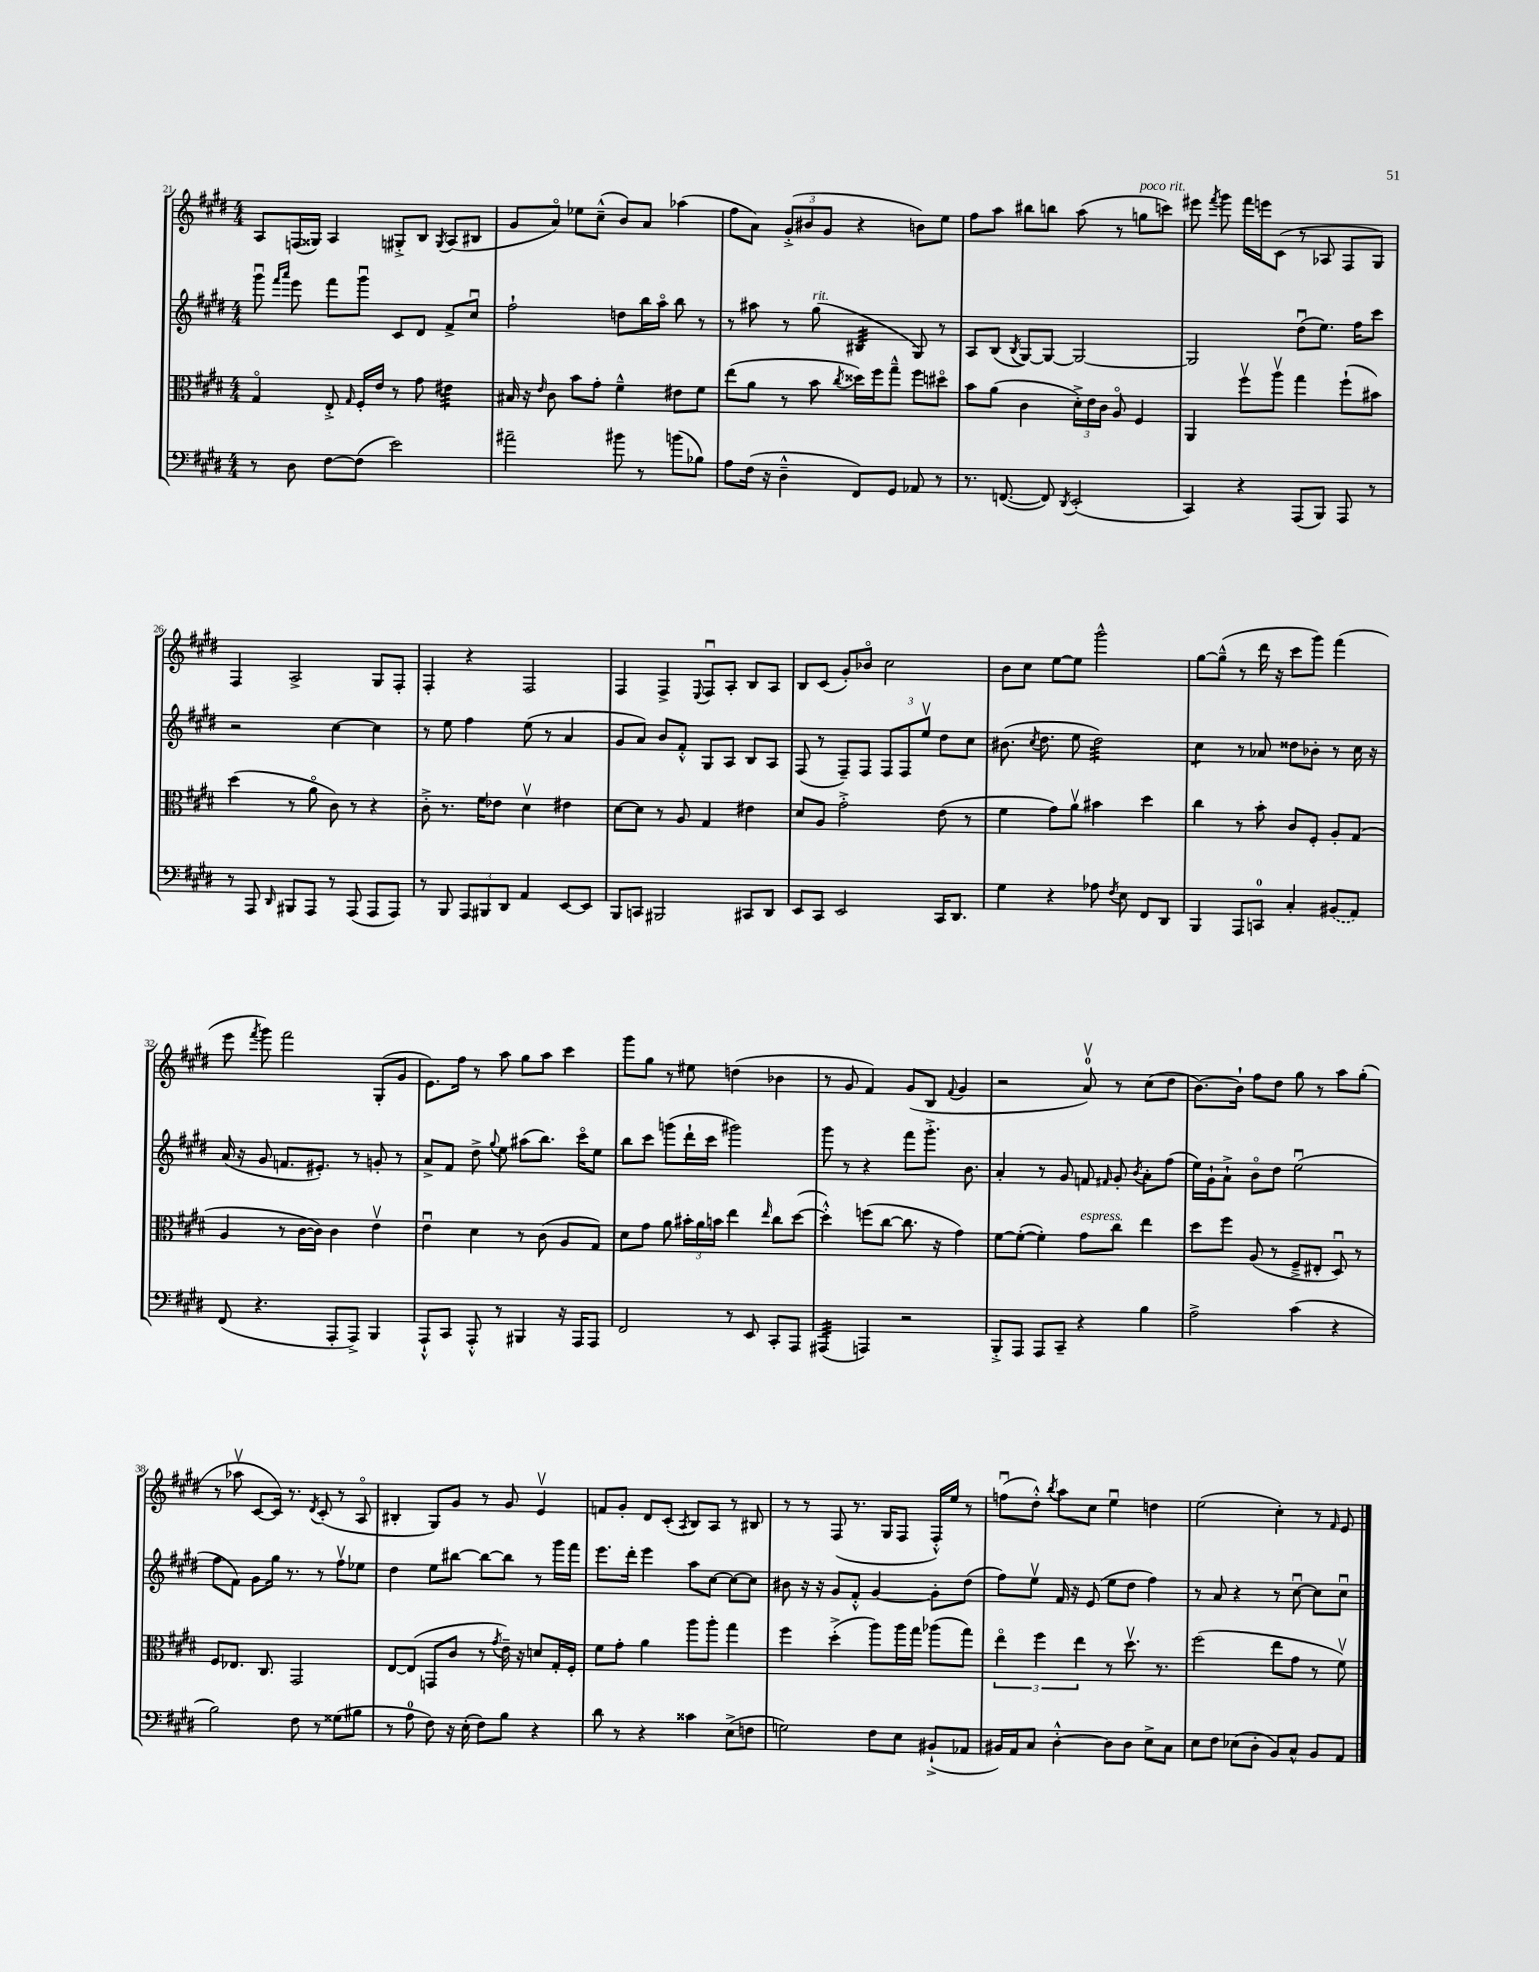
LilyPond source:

<<
\new StaffGroup <<
\new Staff = "s0" {
    \clef treble \key e \major \numericTimeSignature \time 4/4
    \autoBeamOff a8[ f16( gisis16]) a4 gis8[-.-> b8] \acciaccatura { gis8 } a8[( bis8] |
    gis'8[ a'8]\flageolet) ees''8[ cis''8]---^( b'8[) a'8] aes''4( |
    fis''8[ a'8]) \tuplet 3/2 { gis'8[-.->( bis'8 gis'8] } r4 b'8[) e''8] |
    fis''8[ a''8] bis''8[ b''8] a''8( r8 g''8[^\markup { \italic "poco rit." } c'''8]) |
    eis'''8 \acciaccatura { fis'''8 } gis'''8 fis'''16[ e'''16 cis'8]( r8 aes8 fis8[ gis8]) |
    fis4 a2-> gis8[ fis8]-. |
    fis4-. r4 fis2 |
    fis4 fis4-> \appoggiatura { e8 } fis8[\downbow a8]-. b8[ a8] |
    b8[ cis'8]( gis'8[-.) bes'8]\flageolet cis''2 |
    b'8[ cis''8] e''8[~ e''8] gis'''2-^ |
    gis''8[~ gis''8]---^( r8 dis'''16 r16 cis'''8[ gis'''8]) fis'''4( |
    e'''8 \acciaccatura { fis'''8 } gis'''8) fis'''2 gis8[-.( gis'8] |
    e'8.[) fis''16] r8 a''8 gis''8[ a''8] cis'''4 |
    gis'''8[ gis''8] r8 eis''8 d''4( bes'4 |
    r8 gis'8 fis'4) gis'8[( b8] \appoggiatura { fis'8 } gis'4 |
    r2 a'8-0\upbow) r8 cis''8[( dis''8] |
    b'8.[~) b'16]-! fis''8[ dis''8] gis''8 r8 a''8[ gis''8]-.( |
    r8 aes''8\upbow cis'8[~ cis'16]) r8. \acciaccatura { dis'8 } cis'8-.( r8 a8\flageolet |
    bis4-. gis8[) gis'8] r8 gis'8 e'4\upbow |
    f'8[ gis'8]-. dis'8[ cis'8]-.( \acciaccatura { a8 } b8[) a8] r8 bis8 |
    r8 r8 fis8( r8. gis16[ fis8] fis16[-.-^) e''16] r8 |
    f''8[\downbow( dis''8]-.-^) \acciaccatura { b''8 } a''8[ cis''8] e''4\downbow d''4 |
    e''2( cis''4-.) r8 \grace { fis'16 } e'8 \bar "|." |
}
\new Staff = "s1" {
    \clef treble \key e \major \numericTimeSignature \time 4/4
    \autoBeamOff gis'''8\downbow \grace { fis'''16[ a'''16] } e'''8 fis'''8[ gis'''8]\downbow cis'8[ dis'8] fis'8[-> cis''8]\downbow |
    fis''2-! d''8[ b''16 a''16]\flageolet b''8 r8 |
    r8 ais''8 r8 gis''8^\markup { \italic "rit." }( bis4:32 gis8) r8 |
    a8[ b8]( \acciaccatura { b8 } gis8[~) gis8]~ gis2~ |
    gis2 dis''8[\downbow( e''8.]) fis''16[ cis'''8] |
    r2 cis''4~ cis''4 |
    r8 e''8 fis''4 e''8( r8 a'4 |
    gis'8[ a'8]) b'8[ fis'8]-.-^ gis8[ a8] b8[ a8] |
    fis8( r8 fis8[--) fis8] \tuplet 3/2 { fis8[ fis8 e''8]\upbow } dis''8[ cis''8] |
    bis'8.( \acciaccatura { cis''8 } dis''8. e''8 dis''2:32) |
    cis''4:8 r8 aes'8 disis''8[ bes'8]-. r8 cis''16 r16 |
    a'16( r16 gis'8 f'8.[ eis'8.]-.) r8 g'8-. r8 |
    a'8[-> fis'8] dis''8-> \appoggiatura { gis''8 } e''8 ais''8[( b''8.]) cis'''16[\flageolet e''8] |
    b''8[ cis'''8] g'''8[( dis'''16-! cis'''16] gis'''2) |
    gis'''8 r8 r4 fis'''8[ gis'''8.]-.-> b'8. |
    a'4-. r8 gis'8 f'8 \grace { fis'16 } gis'8-. \acciaccatura { b'8 } a'8[-. fis''8]( |
    e''16[) gis'16-! a'8]-!-> b'8[\flageolet dis''8] e''2\downbow( |
    fis''8[ fis'8]) gis'8[ gis''16] r8. r8 fis''8[\upbow ees''8] |
    dis''4 e''8[ bis''8]~ bis''8[~ bis''8] r8 gis'''16[ fis'''16] |
    e'''8.[ dis'''16]-. e'''4 a''8[ cis''8]~ cis''8[~ cis''8] |
    bis'8 r16 r16 gis'8[ fis'8]-.-^ gis'4~ gis'8[-. dis''8]( |
    fis''8[) e''8]\upbow fis'16 r16 e'8( e''8[ dis''8] fis''4) |
    r8 a'8 r4 r8 cis''8~\downbow cis''8[ cis''8]\downbow \bar "|." |
}
\new Staff = "s2" {
    \clef alto \key e \major \numericTimeSignature \time 4/4
    \autoBeamOff gis4\flageolet e8-.-> \grace { gis16 } fis16[-. e'16] r8 gis'8 eis'4:32 |
    bis16 r16 \grace { e'16 } cis'8 b'8[ gis'8]-. fis'4---^ eis'8[ fis'8] |
    e''8[( a'8] r8 b'8 \acciaccatura { cis''8 } disis''16[) fis''16 gis''8]---^ fis''8[ dis''8]\flageolet |
    b'8[ a'8]( cis'4 \tuplet 3/2 { dis'16[-.->) e'16 cis'16] } a8\flageolet fis4 |
    a,4 fis''8[\upbow a''8]\upbow gis''4 fis''8[-!( bis'8]) |
    dis''4( r8 a'8\flageolet cis'8) r8 r4 |
    cis'8-.-> r8. fis'16[ ees'8] dis'4\upbow eis'4 |
    dis'8[~ dis'8] r8 a8 gis4 eis'4 |
    dis'8[ a8] gis'2-.-> e'8( r8 |
    fis'4 gis'8[) a'8]\upbow bis'4 dis''4 |
    cis''4 r8 b'8-. cis'8[ fis8]-. a8[-. gis8]( |
    a4 r8 cis'16[~ cis'16]) cis'4 e'4\upbow |
    e'4\downbow dis'4 r8 cis'8( a8[ gis8]) |
    dis'8[ gis'8] a'8 \tuplet 3/2 { bis'16[-. a'16 b'16] } e''4 \grace { e''16 } cis''8[ dis''8]~( |
    dis''4-.-^) f''8[( cis''8]~ cis''8. r16 gis'4) |
    fis'8[~ fis'8]~-.( fis'4-.) gis'8[^\markup { \italic "espress." } cis''8] e''4 |
    dis''8[ fis''8] a8( r8 fis8[---> eis8]-. dis8\downbow) r8 |
    fis8[ ees8.] cis8. gis,2 |
    e8[~ e8]( g,8[ cis'8] r8 \acciaccatura { gis'8 } e'16--) r16 d'8[ gis16-. fis16]-. |
    fis'8[ gis'8]-. a'4 a''8[ a''8]-. gis''4 |
    fis''4 dis''4-.->( a''8[) a''16 gis''16] aes''8[( gis''8]) |
    \tuplet 3/2 { e''4\flageolet fis''4 e''4 } r8 dis''8.\upbow r8. |
    fis''2( e''8[ gis'8] r8 fis'8\upbow) \bar "|." |
}
\new Staff = "s3" {
    \clef bass \key e \major \numericTimeSignature \time 4/4
    \autoBeamOff r8 dis8 fis8[~ fis8]( e'2) |
    ais'2-- bis'8 r8 b'8[( bes8]) |
    a8[ fis16]( r16 dis4---^ fis,8[) gis,8] aes,8 r8 |
    r8. f,8.~( f,8) \acciaccatura { dis,8 } e,2-.( |
    cis,4) r4 a,,8[( b,,8]) a,,8 r8 |
    r8 a,,8 \grace { dis,16 } bis,,8[ a,,8] r8 a,,8( a,,8[ a,,8]) |
    r8 b,,8 \tuplet 3/2 { a,,8[ bis,,8 dis,8] } a,4 e,8[~ e,8] |
    b,,8[ c,8] bis,,2 cis,8[ dis,8] |
    e,8[ cis,8] e,2 cis,16[ dis,8.] |
    gis4 r4 aes8 \acciaccatura { fis8 } e8 fis,8[ dis,8] |
    b,,4 a,,8[ c,8]-0 cis4-. \once \slurDashed bis,8[( a,8]) |
    fis,8( r4. a,,8[-. a,,8]->) b,,4 |
    a,,8[-!-^ cis,8] a,,8-.-^ r8 bis,,4 r16 a,,16[ a,,8] |
    fis,2 r8 e,8 cis,8[-. a,,8] |
    ais,,4:32( a,,4) r2 |
    b,,8[-.-> a,,8] a,,8[ cis,8]-- r4 b4 |
    a2-> cis'4( r4 |
    b2) fis8 r8 gisis8[( bis8] |
    r8 a8-0 fis8) r16 e16-.( fis8[) b8] r4 |
    dis'8 r8 r4 cisis'4 e8[->( f8] |
    g2) fis8[ e8] bis,8[-!->( aes,8] |
    bis,16[) a,16 cis8] dis4~-.-^ dis8[ dis8] e8[-> cis8] |
    e8[ fis8] ees8[( dis8]-. b,8[) cis8]-^ b,8[ a,8] \bar "|." |
}
>>
>>
\layout { \context { \Score currentBarNumber = #21 } }
